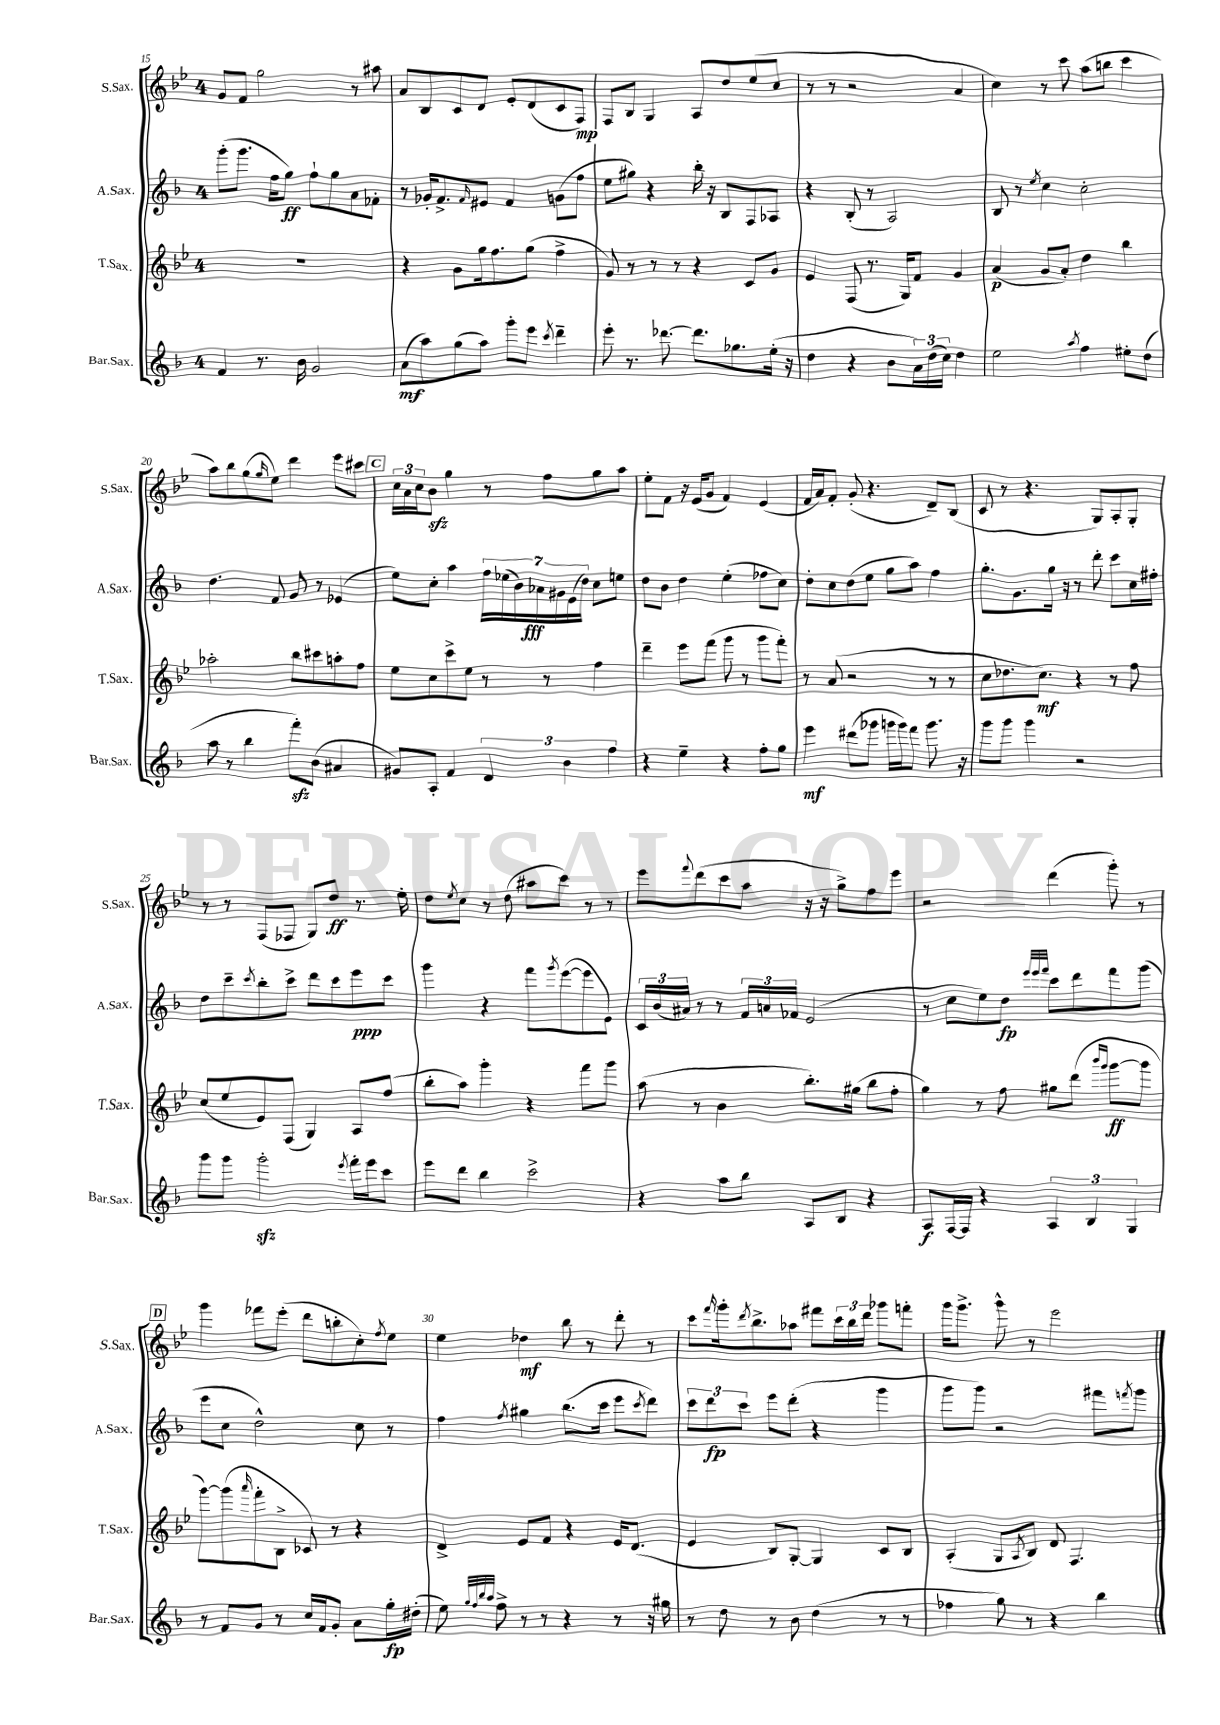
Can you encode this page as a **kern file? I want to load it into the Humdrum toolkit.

**kern	**dynam	**kern	**dynam	**kern	**dynam	**kern	**dynam
*part4	*part4	*part3	*part3	*part2	*part2	*part1	*part1
*staff4	*staff4	*staff3	*staff3	*staff2	*staff2	*staff1	*staff1
*I"Bar.Sax.	*	*I"T.Sax.	*	*I"A.Sax.	*	*I"S.Sax.	*
*I'Bar.Sax.	*	*I'T.Sax.	*	*I'A.Sax.	*	*I'S.Sax.	*
*clefG2	*	*clefG2	*	*clefG2	*	*clefG2	*
*k[b-]	*	*k[b-e-]	*	*k[b-]	*	*k[b-e-]	*
*M4/4	*	*M4/4	*	*M4/4	*	*M4/4	*
=15	=15	=15	=15	=15	=15	=15	=15
4f/	.	1r	.	(8ggg'\L	.	8g/L	.
.	.	.	.	8.ggg\J	.	8f/J	.
8.r	.	.	.	.	.	2gg\	.
.	.	.	.	16ff\KL	.	.	.
.	.	.	.	8gg\J)	ff	.	.
16b-\	.	.	.	.	.	.	.
2g/	.	.	.	8ff`\L	.	.	.
.	.	.	.	8gg\	.	.	.
.	.	.	.	8a\	.	8r	.
.	.	.	.	8f-X'\J	.	8aa#X\	.
=16	=16	=16	=16	=16	=16	=16	=16
(8a\L	mf	4r	.	8r	.	8a/L	.
8aa\)	.	.	.	16g-X'/KL	.	8B-/	.
.	.	.	.	8.f^/	.	.	.
(8gg\	.	8g\L	.	.	.	8c/	.
.	.	.	.	16qqf/	.	.	.
8aa\J)	.	16gg\k	.	8e#X/J	.	8d/J	.
.	.	8.ff\	.	.	.	.	.
8ggg'\L	.	.	.	4f/	.	8e-'/L	.
8eee\J	.	(8gg\J	.	.	.	(8d/	.
8qccc/	.	.	.	.	.	.	.
4ddd~\	.	4ff^\	.	(8gn\L	.	8c/	.
.	.	.	.	8ff\J	.	8F/J)	mp
=17	=17	=17	=17	=17	=17	=17	=17
8eee'\	.	8g/)	.	8ee\L	.	8F/L	.
8.r	.	8r	.	8gg#X\J)	.	8B-/J	.
.	.	8r	.	4r	.	4G/	.
[8.ddd-X\	.	.	.	.	.	.	.
.	.	8r	.	.	.	.	.
8.ddd-\L]	.	4r	.	16bb-'\	.	8A/L	.
.	.	.	.	16r	.	.	.
.	.	.	.	8B-/L	.	8dd/	.
8.gg-X\	.	.	.	.	.	.	.
.	.	8c/L	.	8F/	.	(8ee-/	.
(16ee'\Jk	.	8g/J	.	8A-X/J	.	8cc/J	.
16r	.	.	.	.	.	.	.
=18	=18	=18	=18	=18	=18	=18	=18
4dd\	.	4e-/	.	4r	.	8r	.
.	.	.	.	.	.	8r	.
4r	.	(8F/	.	(8B-'/	.	2r	.
.	.	8.r	.	8r	.	.	.
8b-\L	.	.	.	2A/)	.	.	.
.	.	16G/KL)	.	.	.	.	.
24a\L)	.	8f/J	.	.	.	.	.
(24dd\	.	.	.	.	.	.	.
24cc\JJ)	.	.	.	.	.	.	.
4dd\	.	4g/	.	.	.	4a/	.
=19	=19	=19	=19	=19	=19	=19	=19
2ee\	.	(4a/	p	8B-/	.	4cc\)	.
.	.	.	.	8r	.	.	.
.	.	.	.	8qee/	.	.	.
.	.	8g/L	.	4cc\	.	8r	.
.	.	8a'/J)	.	.	.	8ccc\	.
8qaa/	.	.	.	.	.	.	.
4ff\	.	4dd\	.	2cc'\	.	(8aa\L	.
.	.	.	.	.	.	8bbn\J	.
8ee#X'\L	.	4bb-\	.	.	.	4ccc\	.
(8dd\J	.	.	.	.	.	.	.
!!LO:LB:g=z
=20	=20	=20	=20	=20	=20	=20	=20
8aa\	.	2aa-X'\	.	4.dd\	.	8aa\L)	.
8r	.	.	.	.	.	8bb-\	.
4bb-\	.	.	.	.	.	(8gg\	.
.	.	.	.	.	.	16qqgg/	.
.	.	.	.	8f/	.	8ee-\J)	.
8fffzz'\L)	.	8bb-\L	.	8g/	.	4ddd\	.
(8b-\J	.	8ccc#X\	.	8r	.	.	.
4a#X/	.	8aan'\	.	(4e-X/	.	8eee-\L	.
.	.	8ff\J	.	.	.	8ccc#X\J	.
!!LO:REH:place=s1:t=C
=21	=21	=21	=21	=21	=21	=21	=21
8g#X/L)	.	8ee-\L	.	8ee\L)	.	24cc\LL	.
.	.	.	.	.	.	24a\	.
.	.	.	.	.	.	24cc\J	.
8A'/J	.	8cc\	.	8cc'\J	.	8b-zz\J	.
4f/	.	8ccc^\	.	4aa\	.	4gg\	.
.	.	8ee-\J	.	.	.	.	.
6d/	.	8r	.	28ff\LL	.	8r	.
.	.	.	.	(28ee-X\	.	.	.
.	.	.	.	28b-\)	.	.	.
.	.	.	.	28a-X\	fff	.	.
.	.	8r	.	.	.	8ff\L	.
.	.	.	.	28g#X\	.	.	.
6b-\	.	.	.	.	.	.	.
.	.	.	.	(28e\	.	.	.
.	.	.	.	28dd\JJ)	.	.	.
.	.	4ff\	.	8cc\L	.	8gg\	.
6ff\	.	.	.	.	.	.	.
.	.	.	.	8een\J	.	8aa\J	.
=22	=22	=22	=22	=22	=22	=22	=22
4r	.	4ddd~\	.	8dd\L	.	8ee-'\L	.
.	.	.	.	8b-\J	.	8f\J	.
4ee~\	.	8eee-\L	.	4dd\	.	16r	.
.	.	.	.	.	.	(16e-/KL	.
.	.	(8fff\J	.	.	.	8g/J	.
4r	.	8ggg\	.	(4ee'\	.	4f/)	.
.	.	8r	.	.	.	.	.
8ff'\L	.	8ggg\L	.	8ff-X\L	.	(4e-/	.
8gg\J	.	8fff'\J)	.	8cc\J)	.	.	.
=23	=23	=23	=23	=23	=23	=23	=23
4eee\	mf	8r	.	8dd'\L	.	16f/LL	.
.	.	.	.	.	.	16a/J)	.
.	.	(8a/	.	8cc\	.	8f'/J	.
(8ddd#X\L	.	2r	.	(8dd\	.	(8g'/	.
8ggg-X\J	.	.	.	8ee\J	.	4.r	.
16gggn\LL	.	.	.	8gg\L	.	.	.
16ggg\J)	.	.	.	.	.	.	.
8fff\J	.	.	.	8aa\J)	.	.	.
8.ggg\	.	8r	.	4ff\	.	8d~/L)	.
.	.	8r	.	.	.	(8B-/J	.
16r	.	.	.	.	.	.	.
=24	=24	=24	=24	=24	=24	=24	=24
8ggg\L	.	8cc\L	.	8.gg'\L	.	8c/	.
8ggg\J	.	8.dd-X\	.	.	.	8r	.
.	.	.	.	8.g\	.	.	.
4ggg\	.	.	.	.	.	4.r	.
.	.	8.cc\J)	mf	.	.	.	.
.	.	.	.	16gg\Jk	.	.	.
.	.	.	.	16r	.	.	.
2r	.	4r	.	8r	.	.	.
.	.	.	.	8ddd'\	.	8G/L)	.
.	.	8r	.	8ccc\L	.	8A'/	.
.	.	8ff\	.	16cc\L	.	8G'/J	.
.	.	.	.	16ff#X'\JJ	.	.	.
!!LO:LB:g=z
=25	=25	=25	=25	=25	=25	=25	=25
8ggg\L	.	(8cc/L	.	8dd\L	.	8r	.
8ggg\J	.	8ee-/	.	8ccc~\	.	8r	.
.	.	.	.	8qccc/	.	.	.
2gggzz'\	.	8e-/)	.	8bb-'\	.	(8F/L	.
.	.	(8F/J	.	8ccc^\J	.	8F-X/J	.
.	.	4G/)	.	8ddd\L	.	8G/L)	.
.	.	.	.	8ccc\	.	8dd/J	ff
8qeee/	.	.	.	.	.	.	.
16fff'\LL	.	8A/L	.	8eee\	ppp	8.r	.
16eee\J	.	.	.	.	.	.	.
8ccc\J	.	(8ff/J	.	8ccc\J	.	.	.
.	.	.	.	.	.	16ee-'\	.
=26	=26	=26	=26	=26	=26	=26	=26
8eee\L	.	8bb-'\L	.	4ggg\	.	8dd\L	.
.	.	.	.	.	.	8qee-/	.
8ddd\J	.	8aa\J)	.	.	.	8cc\J	.
4bb-\	.	4ggg'\	.	4r	.	8r	.
.	.	.	.	.	.	(8dd\	.
2ccc^\	.	4r	.	8fff\L	.	8aa#X\L	.
.	.	.	.	8qggg/	.	.	.
.	.	.	.	([8eee\	.	8ccc\J)	.
.	.	8fff\L	.	8eee\]	.	8r	.
.	.	8ggg\J	.	8e\J)	.	8r	.
=27	=27	=27	=27	=27	=27	=27	=27
4r	.	(8aa\	.	24c/LL	.	8eee-\L	.
.	.	.	.	(24b-/	.	.	.
.	.	.	.	24a#X/JJ)	.	.	.
.	.	.	.	.	.	8qqfff/	.
.	.	8r	.	8r	.	(8ddd\	.
8aa\L	.	4b-\	.	8r	.	8ccc\	.
8bb-\J	.	.	.	24f/LL	.	8aa\J	.
.	.	.	.	24an/	.	.	.
.	.	.	.	24f-X/JJ	.	.	.
8A/L	.	8.bb-'\L)	.	(2e/	.	16r	.
.	.	.	.	.	.	16r	.
8B-/J	.	.	.	.	.	8gg^\L)	.
.	.	(16gg#X\Jk	.	.	.	.	.
4r	.	8bb-\L	.	.	.	8ff\	.
.	.	8ff'\J	.	.	.	8eee-\J	.
=28	=28	=28	=28	=28	=28	=28	=28
8A/L	f	4gg\)	.	8r	.	2r	.
[16F/L	.	.	.	8cc\L	.	.	.
16F/JJ]	.	.	.	.	.	.	.
4r	.	8r	.	8ee\)	.	.	.
.	.	8ff\	.	8dd\J	fp	.	.
.	.	.	.	32qqeee/LLL	.	.	.
.	.	.	.	32qqeee/	.	.	.
.	.	.	.	32qqfff/JJJ	.	.	.
6A/	.	8gg#X\L	.	8ccc\L	.	(4ddd\	.
.	.	(8ddd\J	.	8ddd\	.	.	.
6B-/	.	.	.	.	.	.	.
.	.	16qqbbb-/LL	.	.	.	.	.
.	.	16qqggg/JJ	.	.	.	.	.
.	.	[8ggg\L	ff	8fff\	.	8ggg'\)	.
6G/	.	.	.	.	.	.	.
.	.	8ggg\J]	.	(8ggg\J	.	8r	.
!!LO:LB:g=z
!!LO:REH:place=s1:t=D
=29	=29	=29	=29	=29	=29	=29	=29
8r	.	[8ggg\L)	.	8eee\L	.	4ggg\	.
8f/L	.	(8ggg\]	.	8cc\J	.	.	.
.	.	16qqaaa/	.	.	.	.	.
8g/J	.	8fff'\	.	2dd^^\)	.	8fff-X\L	.
8r	.	8B-^\J	.	.	.	(8eee-'\J	.
16cc/LL	.	8c-X/)	.	.	.	8ddd\L	.
16f/J	.	.	.	.	.	.	.
8g'/J	.	8r	.	.	.	8bbn'\	.
8a\L	.	4r	.	8cc\	.	8cc'\)	.
.	.	.	.	.	.	8qff/	.
16gg'\L	fp	.	.	8r	.	8ee-\J	.
(16dd#X'\JJ	.	.	.	.	.	.	.
=30	=30	=30	=30	=30	=30	=30	=30
8ee\)	.	4d^/	.	4ff\	.	4ee-\	.
32qqgg/LLL	.	.	.	.	.	.	.
32qqff/	.	.	.	.	.	.	.
32qqbb-/	.	.	.	.	.	.	.
32qqaa/JJJ	.	.	.	.	.	.	.
8ff^\	.	.	.	.	.	.	.
.	.	.	.	8qff/	.	.	.
8r	.	8e-/L	.	4gg#X\	.	4dd-X\	mf
8r	.	8f/J	.	.	.	.	.
4r	.	4r	.	(8.bb-\L	.	8bb-\	.
.	.	.	.	.	.	8r	.
.	.	.	.	16ccc\Jk	.	.	.
8r	.	16e-/KL	.	8eee\L	.	8ddd'\	.
.	.	(8.d/J	.	.	.	.	.
.	.	.	.	8qccc/	.	.	.
16r	.	.	.	8ddd\J)	.	8r	.
16gg#X\	.	.	.	.	.	.	.
=31	=31	=31	=31	=31	=31	=31	=31
8r	.	4e-/	.	12ccc\L	.	8ccc\L	.
.	.	.	.	12ddd\	fp	.	.
.	.	.	.	.	.	16qqfff/	.
8dd\	.	.	.	.	.	16ggg'\k	.
.	.	.	.	12ccc\J	.	.	.
.	.	.	.	.	.	8qddd/	.
.	.	.	.	.	.	8.bb-^\	.
8r	.	8B-/L)	.	8eee\L	.	.	.
8b-\	.	[8G'/J	.	(8ddd'\J	.	8aa-X\J	.
(4dd\	.	4G/]	.	4r	.	8fff#X\L	.
.	.	.	.	.	.	24ccc\L	.
.	.	.	.	.	.	24bb-\	.
.	.	.	.	.	.	24ddd\JJ	.
8r	.	8c/L	.	4ggg\	.	8ggg-X\L	.
8r	.	8B-/J	.	.	.	8fffn'\J	.
=32	=32	=32	=32	=32	=32	=32	=32
4ff-X\	.	(4A'/	.	8ggg\L	.	16ggg\KL	.
.	.	.	.	.	.	8.ggg^\J	.
.	.	.	.	8ggg\J)	.	.	.
8gg\)	.	8G/L	.	2r	.	8ggg^^\	.
.	.	8qA/	.	.	.	.	.
8r	.	8B-/J)	.	.	.	8r	.
4r	.	8d/	.	.	.	2eee-\	.
.	.	4.F/	.	.	.	.	.
4bb-\	.	.	.	8fff#X\L	.	.	.
.	.	.	.	8qfffn/	.	.	.
.	.	.	.	8ggg\J	.	.	.
==	==	==	==	==	==	==	==
*-	*-	*-	*-	*-	*-	*-	*-
